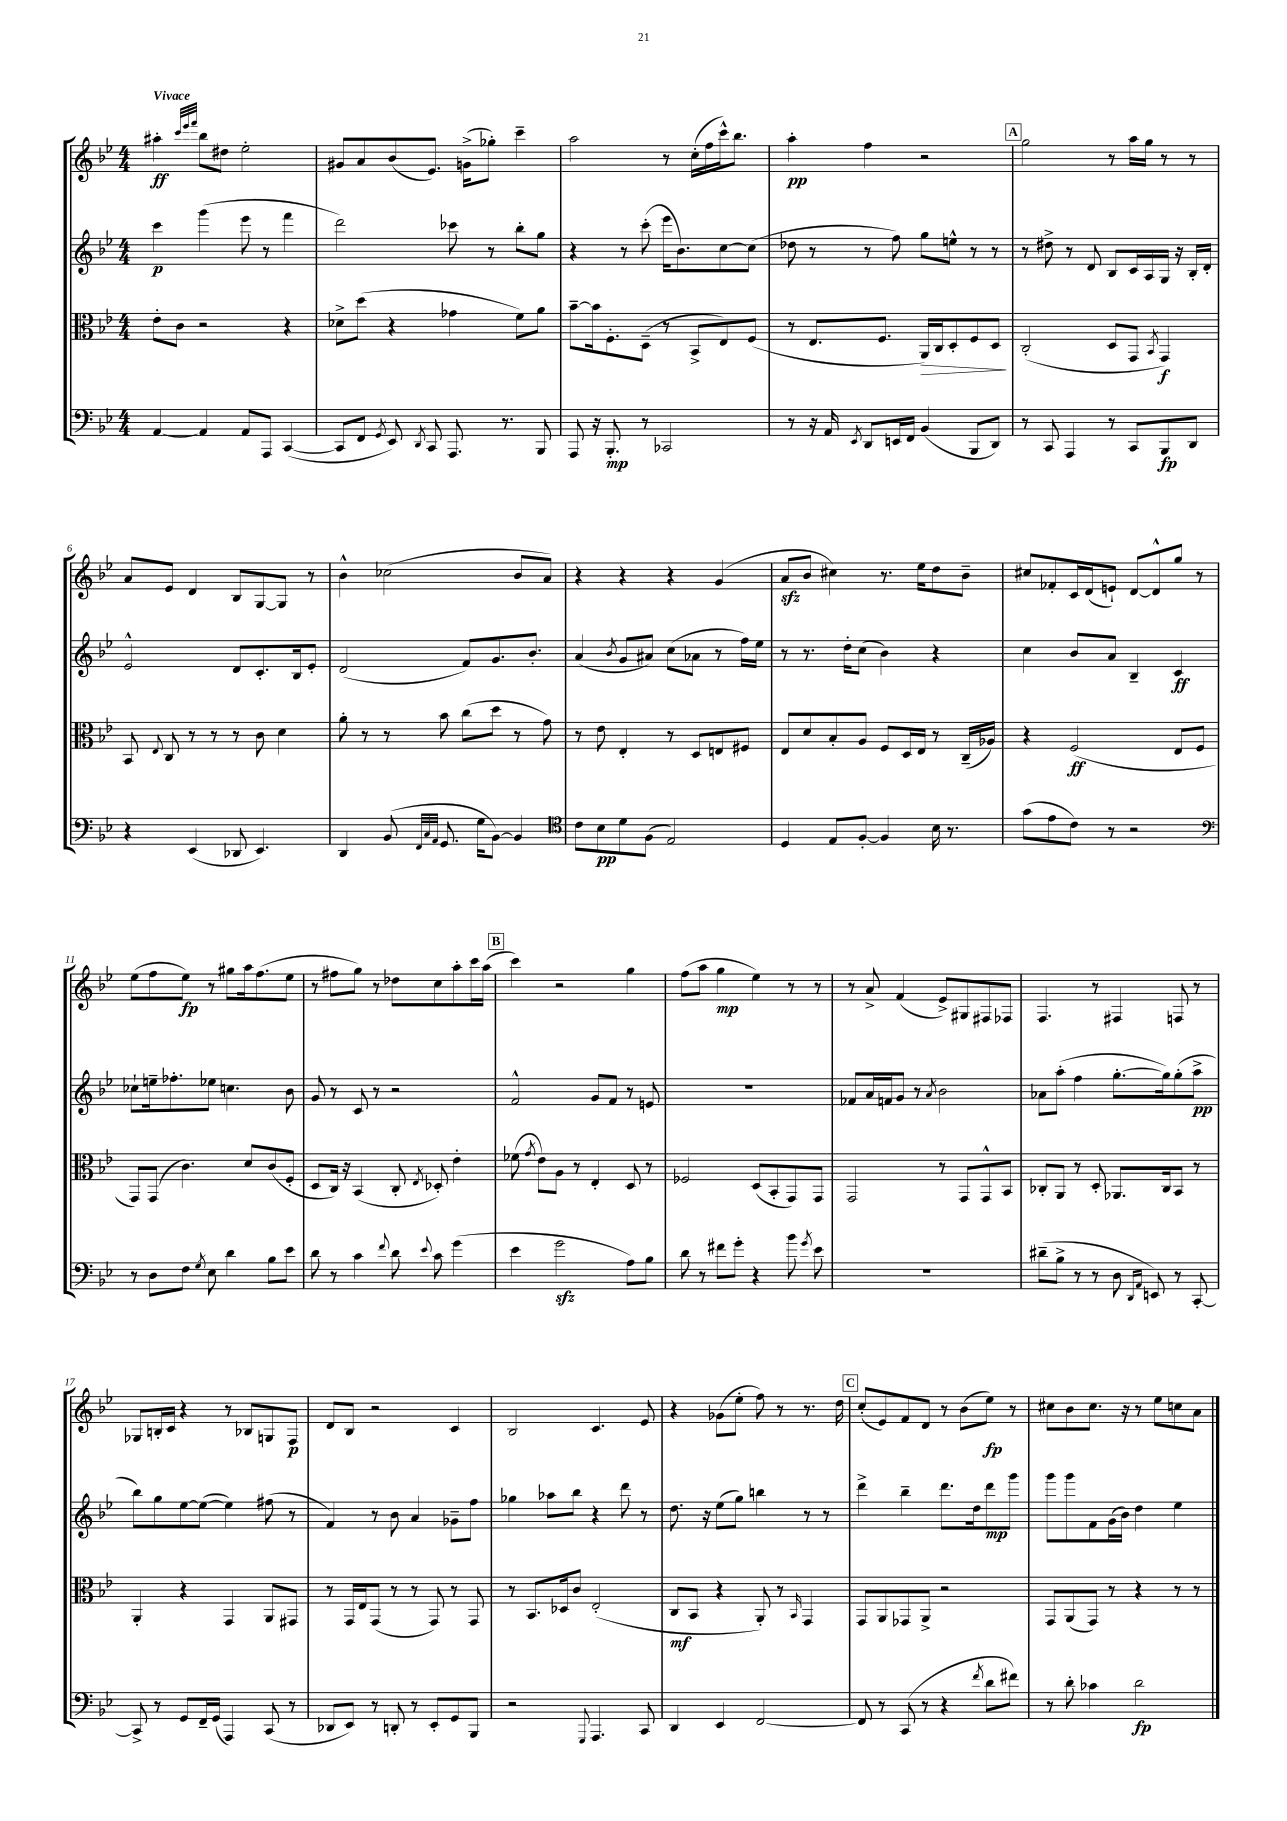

**kern	**kern	**kern	**kern
*staff4	*staff3	*staff2	*staff1
*clefF4	*clefC3	*clefG2	*clefG2
*k[b-e-]	*k[b-e-]	*k[b-e-]	*k[b-e-]
*M4/4	*M4/4	*M4/4	*M4/4
[4AA	8e-'	4ccc	4aa#'
.	8c	.	.
.	.	.	32qqccc
.	.	.	32qqeee-
.	.	.	32qqfff
4AA]	2r	(4ggg	8bb-
.	.	.	8dd#
8AA	.	8eee-	2ee-'
8AAA	.	8r	.
([4CC	4r	4fff	.
=	=	=	=
8CC]	8d-^	2ddd)	8g#
8FF	(8dd	.	8a
8qGG	.	.	.
8EE-)	4r	.	(8b-
8qDD	.	.	.
8CC	.	.	8.e-)
8.AAA	4g-	8ccc-	.
.	.	.	(16g^
.	.	8r	8gg-')
8.r	.	.	.
.	8f)	8bb-'	4ccc~
8BBB-	8a	8gg	.
=	=	=	=
8AAA	[8b-~	4r	2aa
16r	16b-]	.	.
8.BBB-'	8.F'	.	.
.	.	8r	.
8r	(8D~	(8ccc'	.
2CC-	8r	16eee-	8r
.	.	8.b-)	.
.	8BB-^	.	(16cc'
.	.	.	16ff
.	8E-)	[8cc	16ccc^^)
.	.	.	8.bb-
.	(8F	(8cc]	.
=	=	=	=
8r	8r	8dd-	4aa'
16r	8.E-	8r	.
16AA	.	.	.
8qEE-	.	.	.
8DD	.	8r	4ff
.	8.F	.	.
16EE	.	8ff)	.
16FF	.	.	.
(4BB-	16AA)	8gg	2r
.	16C	.	.
.	8D'	8ee^^	.
8BBB-	8F	8r	.
8DD)	8D	8r	.
=	=	=	=
8r	(2C'	8r	2gg
8CC	.	8dd#^	.
4AAA	.	8r	.
.	.	8d	.
8r	8D	8B-	8r
8CC	8GG	16c	16aa
.	.	16A	16gg
.	8qBB-	.	.
8BBB-	4GG)	16G	8r
.	.	16r	.
8DD	.	16B-'	8r
.	.	16d'	.
=	=	=	=
4r	8BB-	2e-^^	8a
.	8qqE-	.	.
.	8C	.	8e-
(4EE-	8r	.	4d
.	8r	.	.
8DD-	8r	8d	8B-
4.EE-)	8c	8.c'	[8G
.	4d	.	8G]
.	.	16B-	.
.	.	8e-'	8r
=	=	=	=
4DD	8a'	(2d	4b-^^
.	8r	.	.
(8BB-	8r	.	(2cc-
32qqFF	.	.	.
32qqC	.	.	.
32qqAA	.	.	.
8.GG	8b-	.	.
.	(8cc	8f)	.
16G	.	.	.
[8BB-)	8dd	8.g	.
4BB-]	8r	.	8b-
.	.	8.b-'	.
.	8g)	.	8a)
=	=	=	=
*clefC4	*	*	*
8c	8r	(4a	4r
8B-	8e-	.	.
.	.	8qb-	.
8d	4E-'	8g	4r
(8F	.	8a#)	.
2E-)	8r	(8cc	4r
.	8D	8a-	.
.	8E	8r	(4g
.	8F#	16ff)	.
.	.	16ee-	.
=	=	=	=
4D	8E-	8r	8a
.	8d	8.r	8b-
8E-	8B-'	.	4cc#)
.	.	16dd'	.
[8F'	8A	(8cc	.
4F]	8F	4b-)	8.r
.	16D	.	.
.	16E-	.	16ee-
16B-	8r	4r	8dd
8.r	.	.	.
.	(16C~	.	8b-~
.	16A-)	.	.
=	=	=	=
(8g	4r	4cc	8cc#
8e-	.	.	8f-'
8c)	(2F	8b-	16c
.	.	.	(16d
8r	.	8a	8e`)
2r	.	4B-~	[8d
.	.	.	8d^^]
.	8E-	4c	8gg
.	8F	.	8r
=	=	=	=
*clefF4	*	*	*
8r	8GG)	8cc-`	(8ee-
8D	(8GG	16ee~	8ff
.	.	8.ff-'	.
8F	4.c)	.	8ee-)
8qG	.	.	.
8E-	.	8ee-	8r
4d	.	4.cc	8gg#
.	8d	.	16aa
.	.	.	(8.ff
8B-	(8c	.	.
8e-	8F'	8b-	8ee-
=	=	=	=
8d	8D	8g	8r
8r	16C)	8r	8ff#
.	16r	.	.
4c	(4BB-	8c	8gg)
.	.	8r	8r
8qqf	.	.	.
8d	8C'	2r	8dd-
8qqe-	8qE-	.	.
8c	8D-')	.	8cc
(4g	4e-'	.	8aa'
.	.	.	16ccc
.	.	.	(16aa
=	=	=	=
4e-	(8f-	2f^^	4ccc)
.	8qg	.	.
.	8e-)	.	.
2g	8A	.	2r
.	8r	.	.
.	4E-'	8g	.
.	.	8f	.
8A)	8D	8r	4gg
8B-	8r	8e	.
=	=	=	=
8d	2F-	1r	(8ff
8r	.	.	8aa
8f#	.	.	4gg
8g'	.	.	.
4r	(8D	.	4ee-)
.	8BB-'	.	.
8b-	8GG)	.	8r
8qg	.	.	.
8e-	8GG	.	8r
=	=	=	=
1r	2GG	8f-	8r
.	.	16a	8a^
.	.	16f	.
.	.	8g	(4f
.	.	8r	.
.	.	8qa	.
.	8r	2b-	8e-^)
.	8GG	.	8G#
.	8GG^^	.	8F#
.	8BB-	.	8F-
=	=	=	=
(8d#~	8C-'	8a-	4.F
8B-^	8AA	(8aa'	.
8r	8r	4ff	.
8r	8D'	.	8r
8D	8.AA-	[8.gg'	4F#
16qqDD	.	.	.
16qqAA	.	.	.
8EE)	.	.	.
.	16C-	16gg])	.
8r	8BB-	(8gg'	8F
[8CC'	8r	8aa^	8r
=	=	=	=
8CC^]	4AA'	8bb-)	8G-
8r	.	8gg	16B'
.	.	.	16c
8GG	4r	[8ee-	4r
16FF~	.	(8ee-_	.
(16GG	.	.	.
4AAA)	4GG	4ee-])	8r
.	.	.	8B-
(8CC	8AA	(8ff#	8G
8r	8GG#	8r	8F
=	=	=	=
8DD-	8r	4f)	8d
8EE-)	16GG	.	8B-
.	16E-	.	.
8r	(8GG	8r	2r
8DD'	8r	8b-	.
8r	8r	4a	.
8EE-'	8GG)	.	.
8GG	8r	8g-~	4c
8BBB-	8GG	8ff	.
=	=	=	=
2r	8r	4gg-	2B-
.	8.BB-	.	.
.	.	8aa-	.
.	16D-	.	.
.	8c	8bb-	.
8qqGGG	.	.	.
4.AAA	(2E-'	4r	4.c
.	.	8ddd	.
8CC	.	8r	8e-
=	=	=	=
4DD	8C	8.dd	4r
.	8BB-	.	.
.	.	16r	.
4EE-	4r	(8ee-	(8g-
.	.	8gg)	8ee-'
[2FF	8AA')	4bb	8ff)
.	8r	.	8r
.	16qqBB-	.	.
.	4GG	8r	8.r
.	.	8r	.
.	.	.	16dd
=	=	=	=
8FF]	8GG	4ddd^	(8cc'
8r	8AA	.	8e-)
(8CC	8GG-	4bb-~	8f
8r	8AA^	.	8d
4r	2r	8.ddd	8r
.	.	.	(8b-
.	.	16dd	.
8qf	.	.	.
8d	.	8ddd	8ee-)
8f#)	.	8ggg	8r
=	=	=	=
8r	8GG	8ggg	8cc#
8d'	(8AA	8ggg	8b-
4c-	8GG)	8f	8.cc#
.	8r	(16g	.
.	.	16b-)	16r
2d	4r	4dd	8r
.	.	.	8ee-
.	8r	4ee-	8cc
.	8r	.	8a
==	==	==	==
*-	*-	*-	*-
